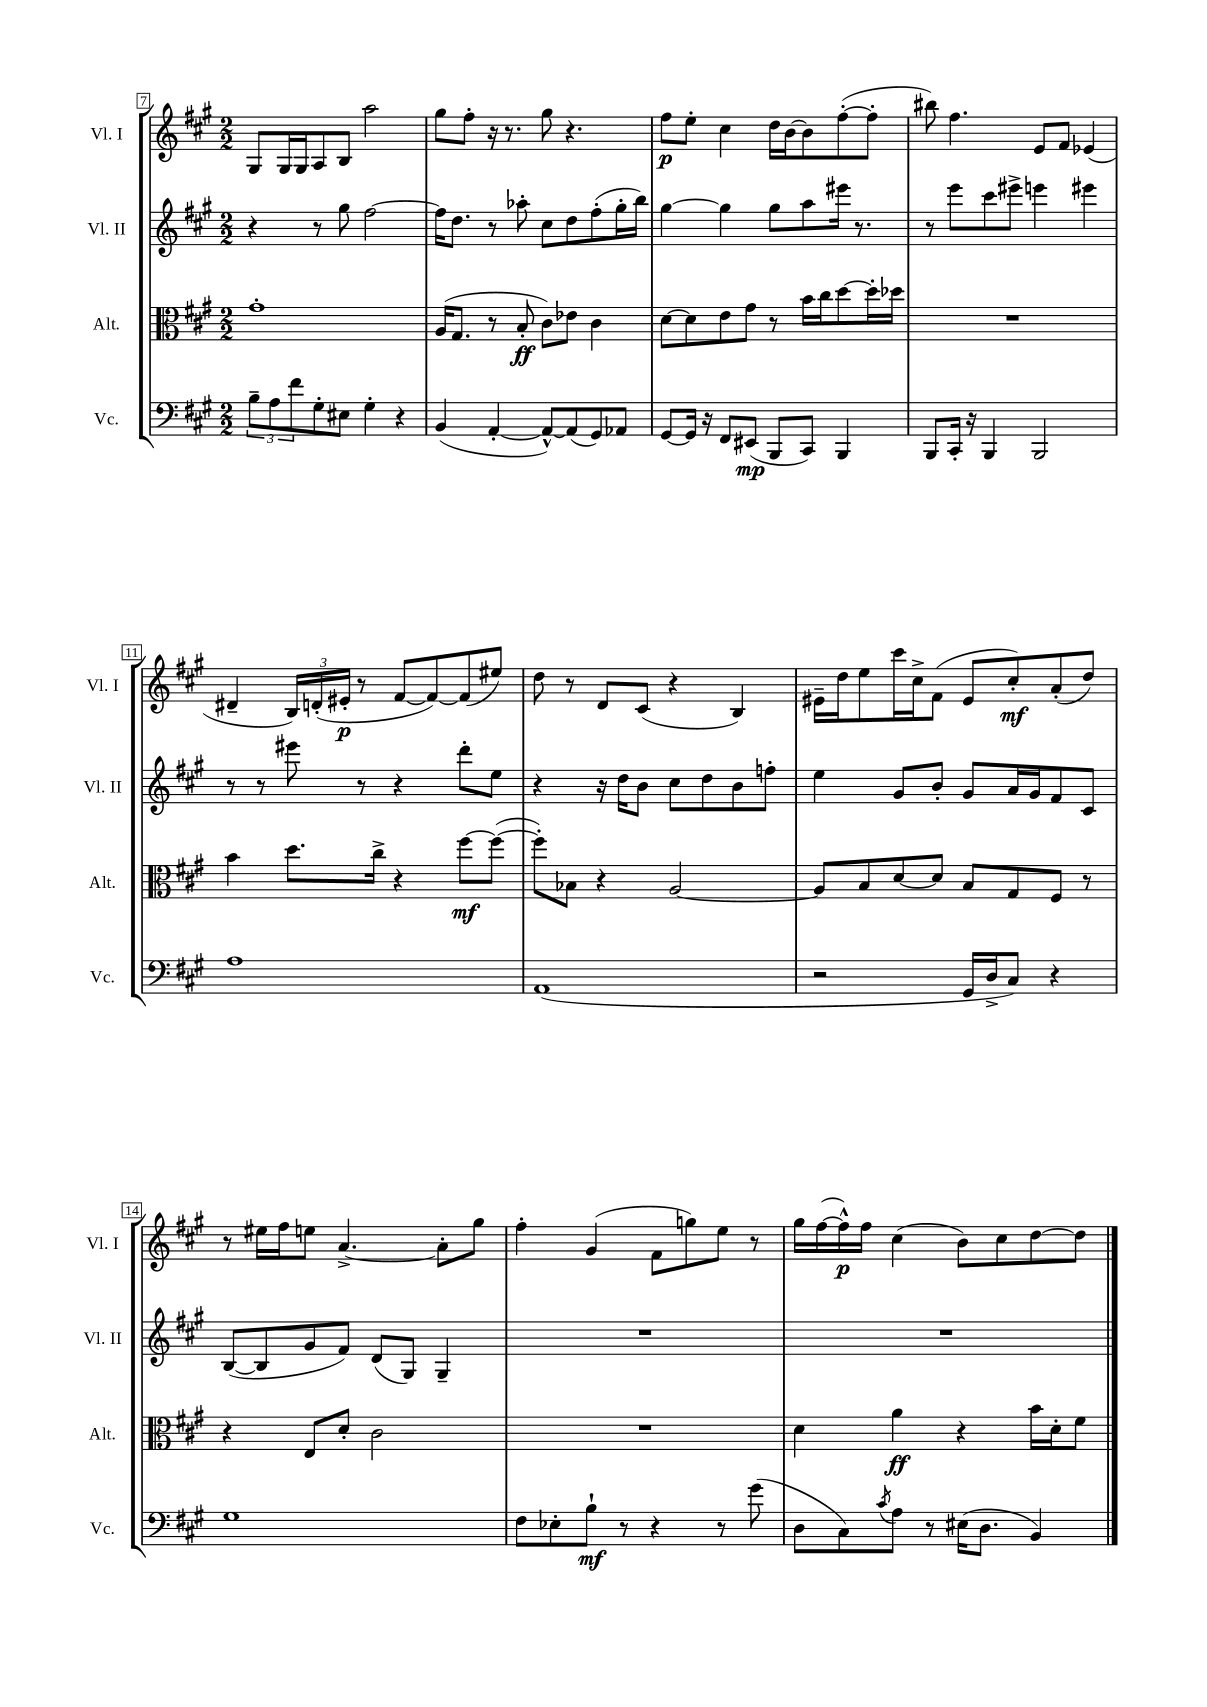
<<
\new StaffGroup <<
\new Staff = "s0" \with { instrumentName = "Vl. I" shortInstrumentName = "Vl. I" } {
    \clef treble \key a \major \numericTimeSignature \time 2/2
    gis8 gis16 gis16 a8 b8 a''2 |
    gis''8 fis''8-. r16 r8. gis''8 r4. |
    fis''8\p e''8-. cis''4 d''16 b'16~ b'8 fis''8~-.( fis''8-. |
    bis''8) fis''4. e'8 fis'8 ees'4( |
    dis'4-- \tuplet 3/2 { b16) d'16-.( eis'16-.\p } r8 fis'8~ fis'8~) fis'8( eis''8) |
    d''8 r8 d'8 cis'8( r4 b4) |
    eis'16-- d''16 e''8 cis'''16 cis''16-> fis'8( eis'8 cis''8-.\mf) a'8-.( d''8) |
    r8 eis''16 fis''16 e''8 a'4.~-> a'8-. gis''8 |
    fis''4-. gis'4( fis'8 g''8) e''8 r8 |
    gis''16 fis''16~( fis''16-^\p) fis''16 cis''4( b'8) cis''8 d''8~ d''8 \bar "|." |
}
\new Staff = "s1" \with { instrumentName = "Vl. II" shortInstrumentName = "Vl. II" } {
    \clef treble \key a \major \numericTimeSignature \time 2/2
    r4 r8 gis''8 fis''2~ |
    fis''16 d''8. r8 aes''8-. cis''8 d''8 fis''8-.( gis''16-. b''16) |
    gis''4~ gis''4 gis''8 a''8 eis'''16 r8. |
    r8 e'''8 cis'''8 eis'''8-> e'''4 eis'''4 |
    r8 r8 eis'''8 r8 r4 d'''8-. e''8 |
    r4 r16 d''16 b'8 cis''8 d''8 b'8 f''8-. |
    e''4 gis'8 b'8-. gis'8 a'16 gis'16 fis'8 cis'8 |
    b8~( b8 gis'8 fis'8) d'8( gis8) gis4-- |
    R1 |
    R1 \bar "|." |
}
\new Staff = "s2" \with { instrumentName = "Alt." shortInstrumentName = "Alt." } {
    \clef alto \key a \major \numericTimeSignature \time 2/2
    gis'1-. |
    a16( gis8. r8 b8-.\ff cis'8) ees'8 cis'4 |
    d'8~ d'8 e'8 gis'8 r8 b'16 cis''16 d''8~ d''16-. des''16 |
    R1 |
    b'4 d''8. cis''16-> r4 fis''8~\mf fis''8~( |
    fis''8-.) bes8 r4 a2~ |
    a8 b8 d'8~ d'8 b8 gis8 fis8 r8 |
    r4 e8 d'8-. cis'2 |
    R1 |
    d'4 a'4\ff r4 b'16 d'16-. fis'8 \bar "|." |
}
\new Staff = "s3" \with { instrumentName = "Vc." shortInstrumentName = "Vc." } {
    \clef bass \key a \major \numericTimeSignature \time 2/2
    \tuplet 3/2 { b8-- a8 fis'8 } gis8-. eis8 gis4-. r4 |
    b,4( a,4~-. a,8~-^) a,8( gis,8) aes,8 |
    gis,8~ gis,16 r16 fis,8 eis,8\mp( b,,8 cis,8) b,,4 |
    b,,8 cis,16-. r16 b,,4 b,,2 |
    a1 |
    a,1( |
    r2 gis,16 d16-> cis8) r4 |
    gis1 |
    fis8 ees8-. b8-!\mf r8 r4 r8 gis'8( |
    d8 cis8) \acciaccatura { cis'8 } a8 r8 eis16( d8. b,4) \bar "|." |
}
>>
>>
\layout { \context { \Score currentBarNumber = #7 \override BarNumber.stencil = #(make-stencil-boxer 0.1 0.3 ly:text-interface::print) } }
